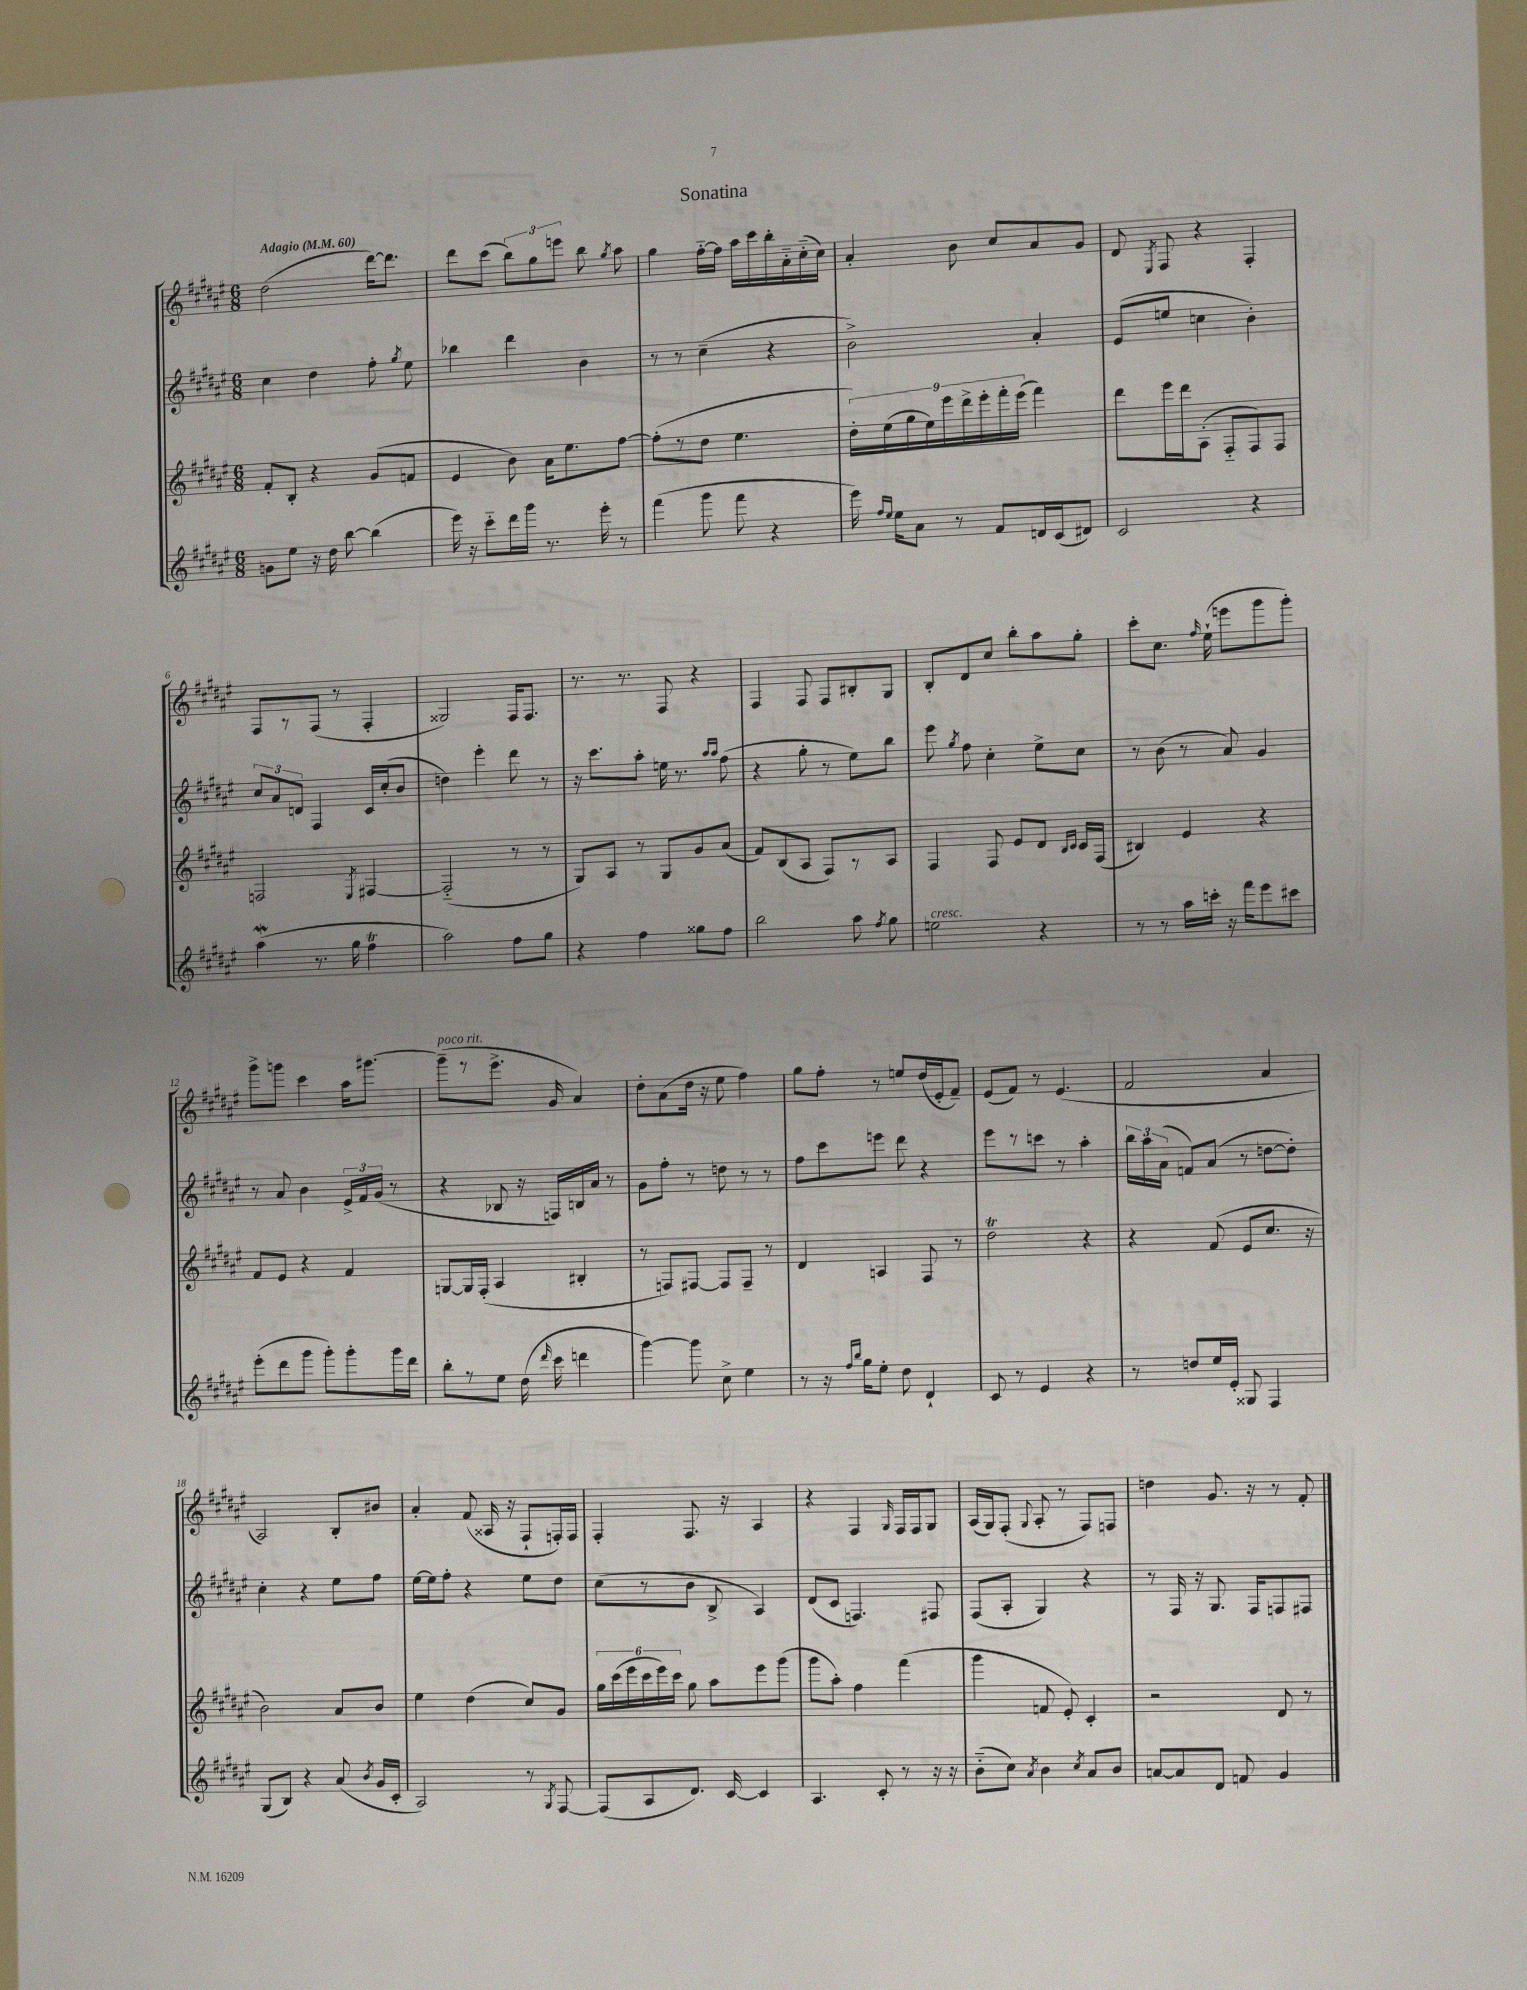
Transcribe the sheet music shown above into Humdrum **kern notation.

**kern	**kern	**kern	**kern
*part4	*part3	*part2	*part1
*staff4	*staff3	*staff2	*staff1
*clefG2	*clefG2	*clefG2	*clefG2
*k[f#c#g#d#a#e#]	*k[f#c#g#d#a#e#]	*k[f#c#g#d#a#e#]	*k[f#c#g#d#a#e#]
*M6/8	*M6/8	*M6/8	*M6/8
*MM60	*MM60	*MM60	*MM60
=1	=1	=1	=1
!	!	!	!LO:TX:a:B:t=Adagio
8gn\L	8f#'/L	4cc#\	(2dd#\
8ee#\J	8B'/J	.	.
16r	4r	4dd#\	.
16dd#\	.	.	.
[8bb\	.	.	.
(4bb\]	(8g#/L	8ff#'\	[16ddd#\KL)
.	.	.	8.ddd#\J]
.	.	8qgg#/	.
.	8fn/J	8ee#\	.
=2	=2	=2	=2
16eee#\)	4e#/	4bb-X\	8ddd#\L
16r	.	.	.
8ccc#\L	.	.	(8ccc#\J
16ddd#\L	8b\)	4ddd#\	12bb\L)
16ggg#\JJ	.	.	.
.	.	.	12gg#\
8.r	16a#\KL	.	.
.	.	.	12eeen\J
.	8.ee#\	.	.
.	.	4b\	8bb\
16eee#'\	.	.	.
.	.	.	8qgg#/
8r	[8ff#\J	.	8aa#\
=3	=3	=3	=3
(4fff#\	(8ff#'\L]	8r	4gg#\
.	8r	8r	.
8ggg#\	8dd#\J	(4cc#~\	[16ff#\LL
.	.	.	16ff#\JJ]
8fff#\	4.ee#\	.	16aa#\LL
.	.	.	16ccc#\
4r	.	4r	16bb'\
.	.	.	16a#\
.	.	.	(16cc#\
.	.	.	16cc#\JJ)
=4	=4	=4	=4
16eee#\)	18dd#'\LL)	2b^\)	4a#'/
.	(18ee#\	.	.
16qqff#/LL	.	.	.
16qqee#/JJ	.	.	.
16ee#\KL	.	.	.
.	18gg#\	.	.
8a#\J	.	.	.
.	18ee#\)	.	.
.	18eee#\	.	.
8r	.	.	8b\
.	18ddd#^\	.	.
.	18eee#'\	.	.
8f#/L	.	.	8cc#/L
.	18fff#'\	.	.
.	(18eee#\JJ	.	.
16dn/L	4fff#\)	4a#'/	8a#/
(16c#/J	.	.	.
8d#X/J)	.	.	8g#/J
=5	=5	=5	=5
2c#/	8ddd#\L	(8e#/L	8d#/
.	.	.	8qE#/
.	16eee#\L	8een/J	8F#/
.	16ddd#\J	.	.
.	(8A#'\J	4ccn\	4r
.	8F#/L	.	.
4r	8F#/)	4b'\)	4F#'/
.	8F#/J	.	.
!!LO:LB:g=z
=6	=6	=6	=6
(4aa#W\	2Fn/	12cc#/L	8F#/L
.	.	12a#/	.
.	.	.	8r
.	.	12dn/J	.
8.r	.	4F#/	(8F#/J
.	.	.	8r
16gg#\	.	.	.
.	8qE#/	.	.
4ff#T\	[4F#X/	16c#/LL	4F#'/
.	.	(16cc#'/J	.
.	.	8b/J	.
=7	=7	=7	=7
2aa#\)	(2F#/]	4ddn\)	2G##X/)
.	.	4eee#'\	.
8ff#\L	8r	8ddd#\	16F#/KL
.	.	.	8.F#/J
8gg#\J	8r	8r	.
=8	=8	=8	=8
4r	8G#/L)	16r	8.r
.	.	8.ccc#\L	.
.	8A#/J	.	.
.	.	.	8.r
4ff#\	8r	8aa#'\J	.
.	8G#/L	16een\	8F#/
.	.	8.r	.
8gg##X\L	8g#/	.	4r
.	.	16qqaa#/LL	.
.	.	16qqaa#/JJ	.
8ff#\J	(8a#/J	(8ff#\	.
=9	=9	=9	=9
2bb\	8f#/L)	4r	4F#/
.	(8B/	.	.
.	8A#/J	8gg#'\	8F#/
.	8F#/L)	8r	8F#/L
8aa#\	8r	8ee#\L)	8B#X'/
8qff#/	.	.	.
8gg#\	8A#/J	8bb\J	8G#/J
=10	=10	=10	=10
!LO:TX:a:i:t=cresc.	!	!	!
2een\	4F#/	8eee#\	8B'/L
.	.	8qgg#/	.
.	.	8ff#\	8d#/
.	8F#/	4cc#'\	8cc#/J
.	8e#/L	.	8bb'\L
4r	8d#/J	8ee#^\L	8aa#\
.	16qqB/LL	.	.
.	16qqc#/JJ	.	.
.	16c#/LL	8cc#\J	8gg#'\J
.	(16F#/JJ	.	.
=11	=11	=11	=11
8r	4B#X/)	8r	8ccc#'\L
8r	.	(8b\	8.cc#\J
16aa#\LL	4e#/	8r	.
.	.	.	16qqff#/
16cccn'\JJ	.	.	(16ee#`\
16r	.	8a#/)	8eeen\L
16fff#\KL	.	.	.
8eee#\	4r	4g#/	8ggg#\
8ccc#X\J	.	.	8ggg#'\J)
!!LO:LB:g=z
=12	=12	=12	=12
(8eee#'\L	8f#/L	8r	8ggg#^\L
8ddd#\	8e#/J	8a#/	8gggn\J
8ggg#\J	4r	4b\	4ccc#\
8ggg#'\L)	.	.	.
8ggg#'\	4f#/	24e#^/LL	16aa#\KL
.	.	24f#/	.
.	.	.	[8.ggg#X\J
.	.	(24g#/JJ	.
16ggg#\L	.	8r	.
16ddd#\JJ	.	.	.
=13	=13	=13	=13
!	!	!	!LO:TX:a:i:t=poco rit.
8bb'\L	[8Gn/L	4r	(8ggg#~\L]
8r	16G/L]	.	8r
.	(16F#'/JJ	.	.
8ee#\J	4A#/	8B-X/	8.eee#^\J
(16dd#\	.	16r	.
16qqddd#/	.	.	.
16ccc#\	.	16Fn/LL)	16g#/
4dddn\	4B#X'/	16Bn/	4a#/)
.	.	16a#/JJ	.
.	.	8r	.
=14	=14	=14	=14
[4ggg#\)	8r	8g#\L	8dd#'\L
.	8Fn/L)	8ff#'\J	(8a#\
8ggg#\]	[8F#X/J	8r	16dd#\Jk
.	.	.	16r
8cc#^\	8F#/L]	8ddn\	8ee#\
4ee#\	8F#~/J	8r	4ff#\)
.	8r	8r	.
=15	=15	=15	=15
8r	4d#/	8ff#\L	8gg#\L
16r	.	8ccc#\	8ff#'\J
16qqff#/LL	.	.	.
16qqbb/JJ	.	.	.
16gg#\KL	.	.	.
8ee#'\J	4An/	8eeen\J	8r
8dd#\	.	8ddd#\	8een/L
4d#`/	8F#/	4r	(16dd#/L
.	.	.	16e#'/J
.	8r	.	8f#~/J)
=16	=16	=16	=16
8c#/	2dd#T\	8eee#\L	(8e#/L
8r	.	8r	8f#/J)
4e#/	.	8cccn\J	8r
.	.	8r	(4.e#/
4r	4r	4aa#'\	.
=17	=17	=17	=17
8r	4r	24bb\LL	2f#/
.	.	24aa#\	.
.	.	(24a#\JJ	.
8ddn/L	.	8fn/L)	.
16ee#/L	(8f#/	(8a#/J	.
16e#'/JJ	.	.	.
8G##X/	8e#/L	8r	.
4F#/	8.cc#/J	[8ddn\L	4a#/
.	.	8dd'\J])	.
.	16r	.	.
!!LO:LB:g=z
=18	=18	=18	=18
(8G#/L	2b\)	4cc#'\	2A#/)
8B/J)	.	.	.
4r	.	4r	.
(8a#/	8a#/L	8ee#\L	8B'/L
8qb/	.	.	.
16g#/LL	8b/J	8ff#\J	8b#X/J
16c#'/JJ	.	.	.
=19	=19	=19	=19
2A#/)	4ee#\	[16ee#\LL	4a#'/
.	.	16ee#\J]	.
.	.	8ff#'\J	.
.	(4dd#\	4r	(8f#/
.	.	.	16A##X/
.	.	.	16r
8r	8cc#/L)	8ee#\L	8F#`/L
8qG#/	.	.	.
[8F#/	8g#/J	8dd#\J	16Fn'/L)
.	.	.	16F/JJ
=20	=20	=20	=20
(8F#/L]	24gg#\LL	(8cc#\L	4F#'/
.	(24ccc#\	.	.
.	24eee#\	.	.
8A#/	24ccc#\	8r	.
.	24eee#\)	.	.
.	24ccc#\JJ	.	.
8.d#/J)	8gg#\	8b\J	8.F#/
.	8aa#\L	8B^/	.
[16c#/	.	.	16r
4c#/]	8eee#\	4A#/)	4A#/
.	(8ggg#\J	.	.
=21	=21	=21	=21
4.A#/	8ggg#\L	(8d#/L	4r
.	8aa#'\J)	8c#/J	.
.	4ff#\	4.Fn/)	4F#/
8c#'/	.	.	.
.	.	.	16qqG#/
8r	(4fff#\	.	16F#/LL
.	.	.	16F#/J
16r	.	8F#X/	8G#/J
16r	.	.	.
=22	=22	=22	=22
(8b\L	4ggg#\	(8F#/L	(16A#/LL
.	.	.	16G#/J)
8cc#\J)	.	8A#'/J	(8F#'/J
8qa#/	.	.	8qqG#/
4b\	8fn/	4G#/)	8A#'/
.	8e#'/)	.	8r
8qcc#/	.	.	.
8a#/L	4c#'/	4r	8F#/L)
8b/J	.	.	8Fn/J
=23	=23	=23	=23
[8an/L	2r	8r	4ddn\
8a/]	.	16F#/	.
.	.	16r	.
8d#/J	.	8.G#/	8.g#/
8fn/	.	.	.
.	.	16F#/KL	16r
4g#/	8d#/	8Fn/	8r
.	8r	8F#X/J	8f#'/
==	==	==	==
*-	*-	*-	*-
